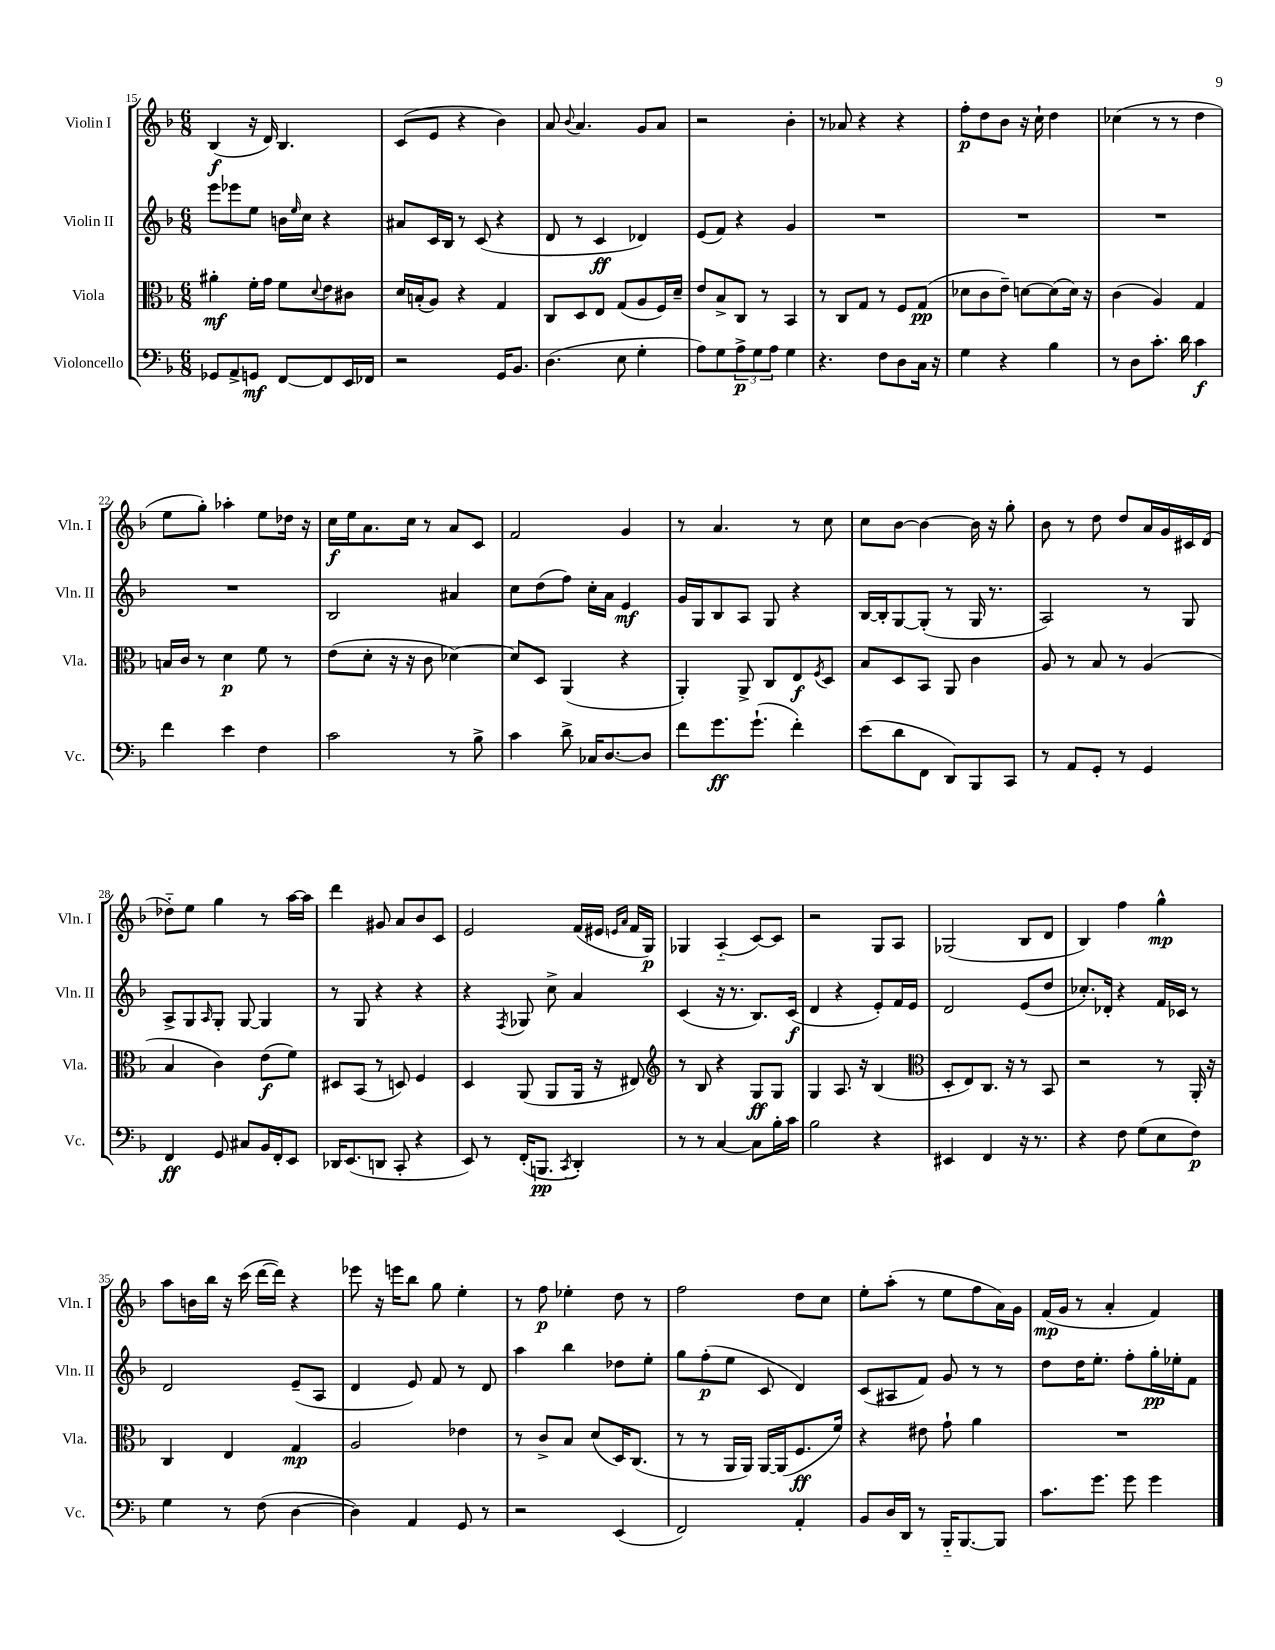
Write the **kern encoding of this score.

**kern	**dynam	**kern	**dynam	**kern	**dynam	**kern	**dynam
*part4	*part4	*part3	*part3	*part2	*part2	*part1	*part1
*staff4	*staff4	*staff3	*staff3	*staff2	*staff2	*staff1	*staff1
*I"Violoncello	*	*I"Viola	*	*I"Violin II	*	*I"Violin I	*
*I'Vc.	*	*I'Vla.	*	*I'Vln. II	*	*I'Vln. I	*
*clefF4	*	*clefC3	*	*clefG2	*	*clefG2	*
*k[b-]	*	*k[b-]	*	*k[b-]	*	*k[b-]	*
*M6/8	*	*M6/8	*	*M6/8	*	*M6/8	*
=15	=15	=15	=15	=15	=15	=15	=15
8GG-X/L	.	4a#X'\	mf	8eee\L	.	(4B-/	f
8AA^/	.	.	.	8eee-X\	.	.	.
8GGn/J	mf	16f'\LL	.	8ee\J	.	16r	.
.	.	16g\JJ	.	.	.	16d/)	.
[8FF/L	.	8f\L	.	16bn\LL	.	4.B-/	.
.	.	.	.	16qqee/	.	.	.
.	.	.	.	16cc\JJ	.	.	.
.	.	8qqd/	.	.	.	.	.
8FF/]	.	8e\	.	4r	.	.	.
16EE/L	.	8c#X\J	.	.	.	.	.
16FF-X/JJ	.	.	.	.	.	.	.
=16	=16	=16	=16	=16	=16	=16	=16
2r	.	16d/LL	.	8a#X/L	.	(8c/L	.
.	.	(16Bn'/J	.	.	.	.	.
.	.	8A/J)	.	16c/L	.	8e/J	.
.	.	.	.	16B-/JJ	.	.	.
.	.	4r	.	8r	.	4r	.
.	.	.	.	(8c/	.	.	.
16GG/KL	.	4G/	.	4r	.	4b-\)	.
8.BB-/J	.	.	.	.	.	.	.
=17	=17	=17	=17	=17	=17	=17	=17
(4.D\	.	8C/L	.	8d/	.	8a/	.
.	.	.	.	.	.	8qqb-/	.
.	.	8D/	.	8r	.	4.a/	.
.	.	8E/J	.	4c/	ff	.	.
8E\	.	(8G/L	.	.	.	.	.
4G'\	.	8A/	.	4d-X/)	.	8g/L	.
.	.	16F/L)	.	.	.	8a/J	.
.	.	16d~/JJ	.	.	.	.	.
=18	=18	=18	=18	=18	=18	=18	=18
8A\L)	.	8e/L	.	(8e/L	.	2r	.
8G\	.	8B-^/	.	8f/J)	.	.	.
12A^\	p	8C/J	.	4r	.	.	.
12G\	.	.	.	.	.	.	.
.	.	8r	.	.	.	.	.
12A\J	.	.	.	.	.	.	.
4G\	.	4BB-/	.	4g/	.	4b-'\	.
=19	=19	=19	=19	=19	=19	=19	=19
4.r	.	8r	.	2.r	.	8r	.
.	.	8C/L	.	.	.	8a-X/	.
.	.	8G/J	.	.	.	4r	.
8F\L	.	8r	.	.	.	.	.
8D\	.	8F/L	.	.	.	4r	.
16C\Jk	.	(8G/J	pp	.	.	.	.
16r	.	.	.	.	.	.	.
=20	=20	=20	=20	=20	=20	=20	=20
4G\	.	8d-X\L	.	2.r	.	8ff'\L	p
.	.	8c\	.	.	.	8dd\	.
4r	.	8e~\J)	.	.	.	8b-\J	.
.	.	[8dn\L	.	.	.	16r	.
.	.	.	.	.	.	16cc`\	.
4B-\	.	(8d\]	.	.	.	4dd\	.
.	.	16d\Jk)	.	.	.	.	.
.	.	16r	.	.	.	.	.
=21	=21	=21	=21	=21	=21	=21	=21
8r	.	(4c\	.	2.r	.	(4cc-X\	.
8D\L	.	.	.	.	.	.	.
8.c'\J	.	4A/)	.	.	.	8r	.
.	.	.	.	.	.	8r	.
16d\	.	.	.	.	.	.	.
4c\	f	4G/	.	.	.	4dd\	.
!!LO:LB:g=z
=22	=22	=22	=22	=22	=22	=22	=22
4f\	.	16Bn/LL	.	2.r	.	8ee\L	.
.	.	16c/JJ	.	.	.	.	.
.	.	8r	.	.	.	8gg'\J)	.
4e\	.	4d\	p	.	.	4aa-X'\	.
4F\	.	8f\	.	.	.	8ee\L	.
.	.	8r	.	.	.	16dd-X\Jk	.
.	.	.	.	.	.	16r	.
=23	=23	=23	=23	=23	=23	=23	=23
2c\	.	(8e\L	.	2B-/	.	16cc\LL	f
.	.	.	.	.	.	16ee\J	.
.	.	8d'\J	.	.	.	8.a\	.
.	.	16r	.	.	.	.	.
.	.	16r	.	.	.	16cc\Jk	.
.	.	8c\	.	.	.	8r	.
8r	.	[4d-X\)	.	4a#X/	.	8a/L	.
8B-^\	.	.	.	.	.	8c/J	.
=24	=24	=24	=24	=24	=24	=24	=24
4c\	.	8d-/L]	.	8cc\L	.	2f/	.
.	.	8D/J	.	(8dd\	.	.	.
8d^\	.	(4AA/	.	8ff\J)	.	.	.
16C-X/KL	.	.	.	16cc'\LL	.	.	.
[8.D/	.	.	.	16a\JJ	.	.	.
.	.	4r	.	4e/	mf	4g/	.
8D/J]	.	.	.	.	.	.	.
=25	=25	=25	=25	=25	=25	=25	=25
8f\L	.	4AA'/)	.	16g/LL	.	8r	.
.	.	.	.	16G/J	.	.	.
8.g\	ff	.	.	8B-/	.	4.a/	.
.	.	8AA^/	.	8A/J	.	.	.
(8.g`\J	.	.	.	.	.	.	.
.	.	8C/L	.	8G/	.	.	.
4f'\)	.	8E/	f	4r	.	8r	.
.	.	8qF/	.	.	.	.	.
.	.	8D/J	.	.	.	8cc\	.
=26	=26	=26	=26	=26	=26	=26	=26
(8e\L	.	8B-/L	.	[16B-/LL	.	8cc\L	.
.	.	.	.	16B-'/J]	.	.	.
8d\	.	8D/	.	[8G/	.	[8b-\J	.
8FF\J	.	8BB-/J	.	(8G'/J]	.	4b-\_	.
8DD/L)	.	8AA/	.	8r	.	.	.
8BBB-/	.	4c\	.	16G/	.	16b-\]	.
.	.	.	.	8.r	.	16r	.
8CC/J	.	.	.	.	.	8gg'\	.
=27	=27	=27	=27	=27	=27	=27	=27
8r	.	8A/	.	2A/)	.	8b-\	.
8AA/L	.	8r	.	.	.	8r	.
8GG'/J	.	8B-/	.	.	.	8dd\	.
8r	.	8r	.	.	.	8dd/L	.
4GG/	.	(4A/	.	8r	.	16a/L	.
.	.	.	.	.	.	16g/	.
.	.	.	.	8G/	.	16c#X/	.
.	.	.	.	.	.	(16d/JJ	.
!!LO:LB:g=z
=28	=28	=28	=28	=28	=28	=28	=28
4FF/	ff	4B-/	.	8A^/L	.	8dd-X\L)	.
.	.	.	.	8G/	.	8ee\J	.
.	.	.	.	16qqA/	.	.	.
8GG/	.	4c\)	.	8G'/J	.	4gg\	.
8C#X/L	.	.	.	[8G/	.	.	.
16BB-/L	.	(8e\L	f	4G/]	.	8r	.
16FF'/J	.	.	.	.	.	.	.
8EE/J	.	8f\J)	.	.	.	[16aa\LL	.
.	.	.	.	.	.	16aa\JJ]	.
=29	=29	=29	=29	=29	=29	=29	=29
16DD-X/KL	.	8D#X/L	.	8r	.	4ddd\	.
(8.EE/	.	.	.	.	.	.	.
.	.	(8BB-/J	.	8G/	.	.	.
8DDn/J	.	8r	.	4r	.	8g#X/	.
8CC'/	.	8Dn/)	.	.	.	8a/L	.
4r	.	4F/	.	4r	.	8b-/	.
.	.	.	.	.	.	8c/J	.
=30	=30	=30	=30	=30	=30	=30	=30
8EE/)	.	4D/	.	4r	.	2e/	.
8r	.	.	.	.	.	.	.
.	.	.	.	8qF/	.	.	.
(16FF'/KL	.	(8AA/	.	8G-X/	.	.	.
8.BBBn/J	pp	.	.	.	.	.	.
.	.	8AA/L	.	8cc^\	.	.	.
8qCC/	.	.	.	.	.	.	.
4DD'/)	.	16AA/Jk	.	4a/	.	(16f/LL	.
.	.	16r	.	.	.	16e#X/JJ	.
.	.	.	.	.	.	16qqen/LL	.
.	.	.	.	.	.	16qqa/JJ	.
.	.	8E#X/)	.	.	.	16f/LL	.
.	.	.	.	.	.	16G/JJ)	p
=31	=31	=31	=31	=31	=31	=31	=31
*	*	*clefG2	*	*	*	*	*
8r	.	8r	.	(4c/	.	4G-X/	.
8r	.	8B-/	.	.	.	.	.
[4C/	.	4r	.	16r	.	(4A/	.
.	.	.	.	8.r	.	.	.
8C\L]	.	8G/L	ff	8.B-/L)	.	[8c/L)	.
16B-'\L	.	8G/J	.	.	.	8c/J]	.
16c\JJ	.	.	.	(16c/Jk	f	.	.
=32	=32	=32	=32	=32	=32	=32	=32
2B-\	.	4G/	.	4d/	.	2r	.
.	.	8.A/	.	4r	.	.	.
.	.	16r	.	.	.	.	.
4r	.	(4B-/	.	8e'/L)	.	8G/L	.
.	.	.	.	16f/L	.	8A/J	.
.	.	.	.	16e/JJ	.	.	.
=33	=33	=33	=33	=33	=33	=33	=33
*	*	*clefC3	*	*	*	*	*
4EE#X/	.	8D'/L	.	2d/	.	(2G-X/	.
.	.	8E/)	.	.	.	.	.
4FF/	.	8.C/J	.	.	.	.	.
.	.	16r	.	.	.	.	.
16r	.	8r	.	(8e/L	.	8B-/L	.
8.r	.	.	.	.	.	.	.
.	.	8BB-/	.	8dd/J	.	8d/J	.
=34	=34	=34	=34	=34	=34	=34	=34
4r	.	2r	.	8.cc-X'/L)	.	4B-/)	.
.	.	.	.	16d-X'/Jk	.	.	.
8F\	.	.	.	4r	.	4ff\	.
(8G\L	.	.	.	.	.	.	.
8E\	.	8r	.	16f/LL	.	4gg^^\	mp
.	.	.	.	16c-X/JJ	.	.	.
8F\J)	p	16AA'/	.	8r	.	.	.
.	.	16r	.	.	.	.	.
!!LO:LB:g=z
=35	=35	=35	=35	=35	=35	=35	=35
4G\	.	4C/	.	2d/	.	8aa\L	.
.	.	.	.	.	.	16bn\L	.
.	.	.	.	.	.	16bb-\JJ	.
8r	.	4E/	.	.	.	16r	.
.	.	.	.	.	.	(16ccc\	.
(8F\	.	.	.	.	.	[16ddd\LL	.
.	.	.	.	.	.	16ddd\JJ])	.
[4D\	.	4G/	mp	(8e~/L	.	4r	.
.	.	.	.	8A/J	.	.	.
=36	=36	=36	=36	=36	=36	=36	=36
4D\])	.	2A/	.	4d/	.	8eee-X\	.
.	.	.	.	.	.	16r	.
.	.	.	.	.	.	16eeen\KL	.
4AA/	.	.	.	8e/)	.	8bb-\J	.
.	.	.	.	8f/	.	8gg\	.
8GG/	.	4e-X\	.	8r	.	4ee'\	.
8r	.	.	.	8d/	.	.	.
=37	=37	=37	=37	=37	=37	=37	=37
2r	.	8r	.	4aa\	.	8r	.
.	.	8c^/L	.	.	.	8ff\	p
.	.	8B-/J	.	4bb-\	.	4ee-X'\	.
.	.	(8d/L	.	.	.	.	.
(4EE/	.	16D/K)	.	8dd-X\L	.	8dd\	.
.	.	(8.C/J	.	.	.	.	.
.	.	.	.	8ee'\J	.	8r	.
=38	=38	=38	=38	=38	=38	=38	=38
2FF/)	.	8r	.	8gg\L	.	2ff\	.
.	.	8r	.	(8ff'\	p	.	.
.	.	16AA/LL	.	8ee\J	.	.	.
.	.	16AA/JJ)	.	.	.	.	.
.	.	[16AA/LL	.	8c/	.	.	.
.	.	(16AA/J]	.	.	.	.	.
4AA'/	.	8.F/	ff	4d/)	.	8dd\L	.
.	.	.	.	.	.	8cc\J	.
.	.	16f/Jk)	.	.	.	.	.
=39	=39	=39	=39	=39	=39	=39	=39
8BB-/L	.	4r	.	(8c/L	.	8ee'\L	.
16D/L	.	.	.	8A#X/	.	(8aa'\J	.
16DD/JJ	.	.	.	.	.	.	.
8r	.	8e#X\	.	8f/J)	.	8r	.
16BBB-/KL	.	8g`\	.	8g/	.	8ee\L	.
[8.BBB-/	.	.	.	.	.	.	.
.	.	4a\	.	8r	.	8ff\	.
8BBB-/J]	.	.	.	8r	.	16a\L)	.
.	.	.	.	.	.	16g\JJ	.
=40	=40	=40	=40	=40	=40	=40	=40
8.c\L	.	2.r	.	8dd\L	.	(16f/LL	mp
.	.	.	.	.	.	16g/JJ	.
.	.	.	.	16dd\K	.	8r	.
8.g\J	.	.	.	8.ee'\J	.	.	.
.	.	.	.	.	.	4a'/	.
8g\	.	.	.	8ff'\L	.	.	.
4g\	.	.	.	16gg'\L	pp	4f/)	.
.	.	.	.	16ee-X'\J	.	.	.
.	.	.	.	8f\J	.	.	.
==	==	==	==	==	==	==	==
*-	*-	*-	*-	*-	*-	*-	*-
